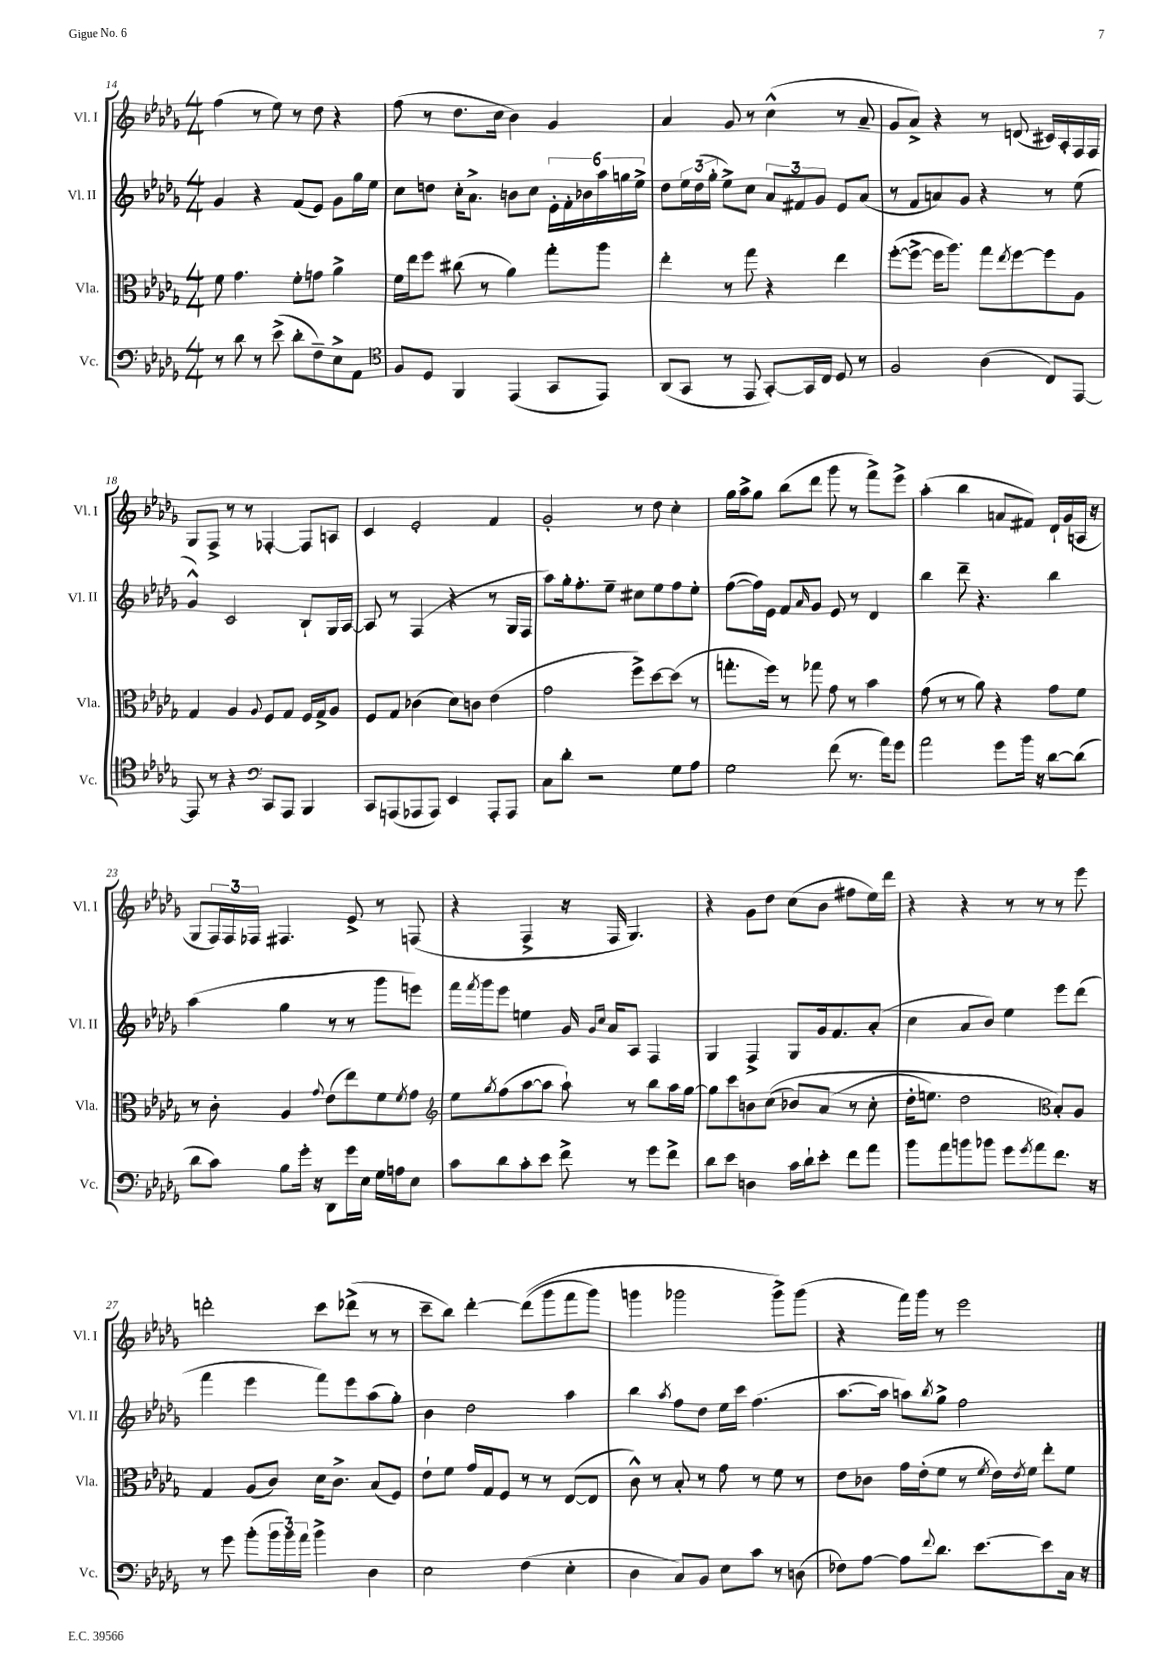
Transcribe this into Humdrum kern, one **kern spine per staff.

**kern	**kern	**kern	**kern
*part4	*part3	*part2	*part1
*staff4	*staff3	*staff2	*staff1
*I"Vc.	*I"Vla.	*I"Vl. II	*I"Vl. I
*I'Vc.	*I'Vla.	*I'Vl. II	*I'Vl. I
*clefF4	*clefC3	*clefG2	*clefG2
*k[b-e-a-d-g-]	*k[b-e-a-d-g-]	*k[b-e-a-d-g-]	*k[b-e-a-d-g-]
*M4/4	*M4/4	*M4/4	*M4/4
=14	=14	=14	=14
8r	8f\	4g-/	(4ff\
8d-\	4.g-\	.	.
8r	.	4r	8r
(8e-^\	.	.	8ee-\)
8d-'\L	8f'\L	(8f/L	8r
8F~\)	8gn\J	8e-/J)	8dd-\
8E-^\	4a-^\	8g-\L	4r
8AA-\J	.	16gg-\L	.
.	.	16ee-\JJ	.
=15	=15	=15	=15
*clefC4	*	*	*
8F/L	16f\LL	8cc\L	(8ff\
.	16ee-\J	.	.
8D-/J	8ff\J	8ddn\J	8r
4FF/	(8cc#X\	16cc'\KL	8.dd-\L
.	.	8.a-^\J	.
.	8r	.	.
.	.	.	16cc\Jk
(4EE-/	4a-\)	8bn\L	4b-\)
.	.	8cc\J	.
8GG-/L	8gg-'\L	24e-'\LL	4g-/
.	.	24f'\	.
.	.	24b-X\	.
8EE-/J)	8aa-\J	24aa-\	.
.	.	24ggn\	.
.	.	24ee-^\JJ	.
=16	=16	=16	=16
(8AA-/L	4ee-'\	8dd-\L	4a-/
8GG-/J	.	24ee-\L	.
.	.	(24dd-\	.
.	.	24gg-'\JJ	.
8r	8r	8ee-^\L)	8g-/
8EE-/	8gg-\	8cc\J	8r
[8GG-'/L)	4r	12a-/L	(4cc^^\
.	.	12f#X/	.
16GG-/L]	.	.	.
.	.	12g-/J	.
16C/JJ	.	.	.
8D-/	4ee-\	8e-/L	8r
8r	.	(8a-/J	8a-~/
=17	=17	=17	=17
2F/	([8ff'\L	8r	8g-/L
.	8ff^\J_	8f/L	8a-^/J)
.	16ff\KL]	8an/)	4r
.	8.aa-\J)	.	.
.	.	8g-/J	.
(4A-\	8gg-\L	4r	8r
.	8qee-/	.	.
.	[8ff\	.	(8dn/
8C/L)	8ff\]	8r	16c#X/LL)
.	.	.	16A-'/
[8EE-/J	8A-\J	(8ee-\	16F/
.	.	.	16F/JJ
!!LO:LB:g=z
=18	=18	=18	=18
8EE-/]	4G-/	4g-^^/)	8G-/L
8r	.	.	8F^/J
4r	4A-/	2c/	8r
.	.	.	8r
*clefF4	*	*	*
.	8qqA-/	.	.
8CC/L	8F/L	.	[4F-X'/
8AAA-/J	8G-/J	.	.
4BBB-/	16F/LL	8B-`/L	8F-/L]
.	16G-^/J	.	.
.	8A-/J	16G-/L	8An/J
.	.	[16A-/JJ	.
=19	=19	=19	=19
8CC/L	8F/L	8A-/]	4c/
(8AAAn/	8G-/J	8r	.
8AAA-X/	(4c-X\	(4F/	2e-'/
8AAA-/J)	.	.	.
4EE-/	8d-\L)	4r	.
.	8cn\J	.	.
8AAA-'/L	(4e-\	8r	4f/
8AAA-/J	.	16G-/LL	.
.	.	16F/JJ	.
=20	=20	=20	=20
8C\L	2g-\	8aa-\L)	2g-'/
8d-'\J	.	16gg-'\k	.
.	.	8.ff'\	.
2r	.	.	.
.	.	8ee-~\J	.
.	8ff^\L)	8cc#X\L	8r
.	[8dd-\	8ee-\	8dd-\
8G-\L	(8dd-\J]	8ff\	4cc'\
8A-\J	8r	8ee-'\J	.
=21	=21	=21	=21
2G-\	8.ggn'\L	([8ff\L	16gg-\LL
.	.	.	16aa-^\J
.	.	16ff\L])	8gg-\J
.	16ff\Jk)	16e-\JJ	.
.	8r	8f/L	(8bb-\L
.	.	16qqa-/	.
.	8gg-X\	8g-/J	8ddd-\J
(8f\	8g-\	8e-/	8ggg-\
8.r	8r	8r	8r
.	4b-\	4d-/	8fff^\L)
16a-\KL)	.	.	.
8g-\J	.	.	8eee-^\J
=22	=22	=22	=22
2a-\	(8g-\	4bb-\	(4aa-'\
.	8r	.	.
.	8r	8ddd-~\	4bb-\
.	8a-\)	4.r	.
8g-\L	4r	.	8an/L
16b-\Jk	.	.	8f#X/J)
16r	.	.	.
[8d-\L	8g-\L	4bb-\	16d-`/LL
.	.	.	(16g-/
(8d-\J]	8f\J	.	16An/JJ
.	.	.	16r
!!LO:LB:g=z
=23	=23	=23	=23
8d-\L	8r	(4aa-\	8G-/L
8c\J)	8c'\	.	24F/L)
.	.	.	24F/
.	.	.	24F-X/JJ
8B-\L	4A-/	4gg-\	4.F#X/
16g-'\Jk	.	.	.
16r	.	.	.
.	8qqg-/	.	.
8DD-\L	(8e-\L	8r	.
16g-\L	8ee-\)	8r	8e-^/
16E-\JJ	.	.	.
16G-\LL	8f\	8ggg-\L	8r
16An\J	.	.	.
.	8qf/	.	.
8E-\J	8g-\J	8eeen\J)	(8Fn/
=24	=24	=24	=24
*	*clefG2	*	*
8c\L	8ee-\L	16fff\LL	4r
.	.	8qfff/	.
.	.	16ggg-\J	.
.	8qgg-/	.	.
8d-\	(8ff\	8eee-\J	.
8c'\	[8aa-\	4een\	4F^/
8e-\J	8aa-\J]	.	.
8f^\	8aa-`\)	16g-/	16r
.	.	16qqg-/LL	.
.	.	16qqcc/JJ	.
.	.	16a-/KL	16F/
8r	8r	8A-/J	4.G-/)
8g-\L	8bb-\L	4F/	.
8f^\J	16aa-\L	.	.
.	[16gg-\JJ	.	.
=25	=25	=25	=25
8d-\L	8gg-\L]	4G-/	4r
8e-\J	8ccc\	.	.
4Dn\	8bn\	4F^/	8g-\L
.	((8cc\J	.	8dd-\J
16c\LL	8b-X/L)	8G-/L	(8cc\L
16d-`\J	.	.	.
8e-'\J	(8a-/J	16g-/k	8b-\J
.	.	8.f/	.
8f\L	8r	.	8ff#X\L
8a-\J	8cc'\	(8a-'/J	16ee-\L)
.	.	.	16ddd-\JJ
=26	=26	=26	=26
8b-\L	16dd-'\KL	4cc\	4r
.	8.een\J)	.	.
8a-\	.	.	.
8bn\	2dd-\	8a-/L	4r
8b-X\J	.	8b-/J)	.
8g-\L	.	4ee-\	8r
8qg-/	.	.	.
8a-\	.	.	8r
*	*clefC3	*	*
8.f\J	8B-'/L)	8eee-\L	8r
.	8A-/J	(8ddd-\J	8eee-\
16r	.	.	.
!!LO:LB:g=z
=27	=27	=27	=27
8r	4G-/	4fff\	2dddn'\
8g-\	.	.	.
(8b-'\L	(8A-/L	4eee-\	.
24b-\L	8c/J)	.	.
24b-\)	.	.	.
24a-\JJ	.	.	.
4b-^\	16d-\KL	8fff\L)	8ccc\L
.	8.c^\J	.	.
.	.	8eee-\	(8ddd-X^\J
4D-\	(8B-/L	(8aa-\	8r
.	8F/J)	8gg-'\J)	8r
=28	=28	=28	=28
2E-\	8e-`\L	4b-\	8ccc~\L
.	8f\J	.	8bb-\J)
.	16g-/LL	2dd-\	[4ddd-'\
.	16G-/J	.	.
.	8F/J	.	.
(4F\	8r	.	((8ddd-\L]
.	8r	.	8ggg-\
4E-'\	([8E-/L	4aa-\	8fff\
.	8E-/J]	.	8ggg-\J)
=29	=29	=29	=29
4D-\	8c^^\)	4bb-\	4gggn\
.	8r	.	.
.	.	8qaa-/	.
8C/L)	8B-'/	8ff\L	2ggg-X\
8BB-/J	8r	8dd-\J	.
8E-\L	8g-\	16ee-\LL	.
.	.	16ccc\JJ	.
8c\J	8r	(4.ff\	.
8r	8f\	.	8ggg-^\L)
(8Dn\	8r	.	(8ggg-\J
=30	=30	=30	=30
8F-X\L)	8e-\L	[8.aa-\L	4r
[8A-\J	8c-X\J	.	.
.	.	16aa-\Jk]	.
8A-\L]	16g-\LL	8aan\L)	16fff\LL)
.	(16e-'\J	.	16ggg-\JJ
8qqf/	.	8qbb-/	.
8.d-\J	8f\J	8gg-^\J	8r
.	8r	2ff\	2eee-\
[8.e-\L	.	.	.
.	8qf/	.	.
.	16e-\LL)	.	.
.	8qe-/	.	.
.	16f\JJ	.	.
8e-\]	8ee-'\L	.	.
16C\Jk	8f\J	.	.
16r	.	.	.
==	==	==	==
*-	*-	*-	*-
